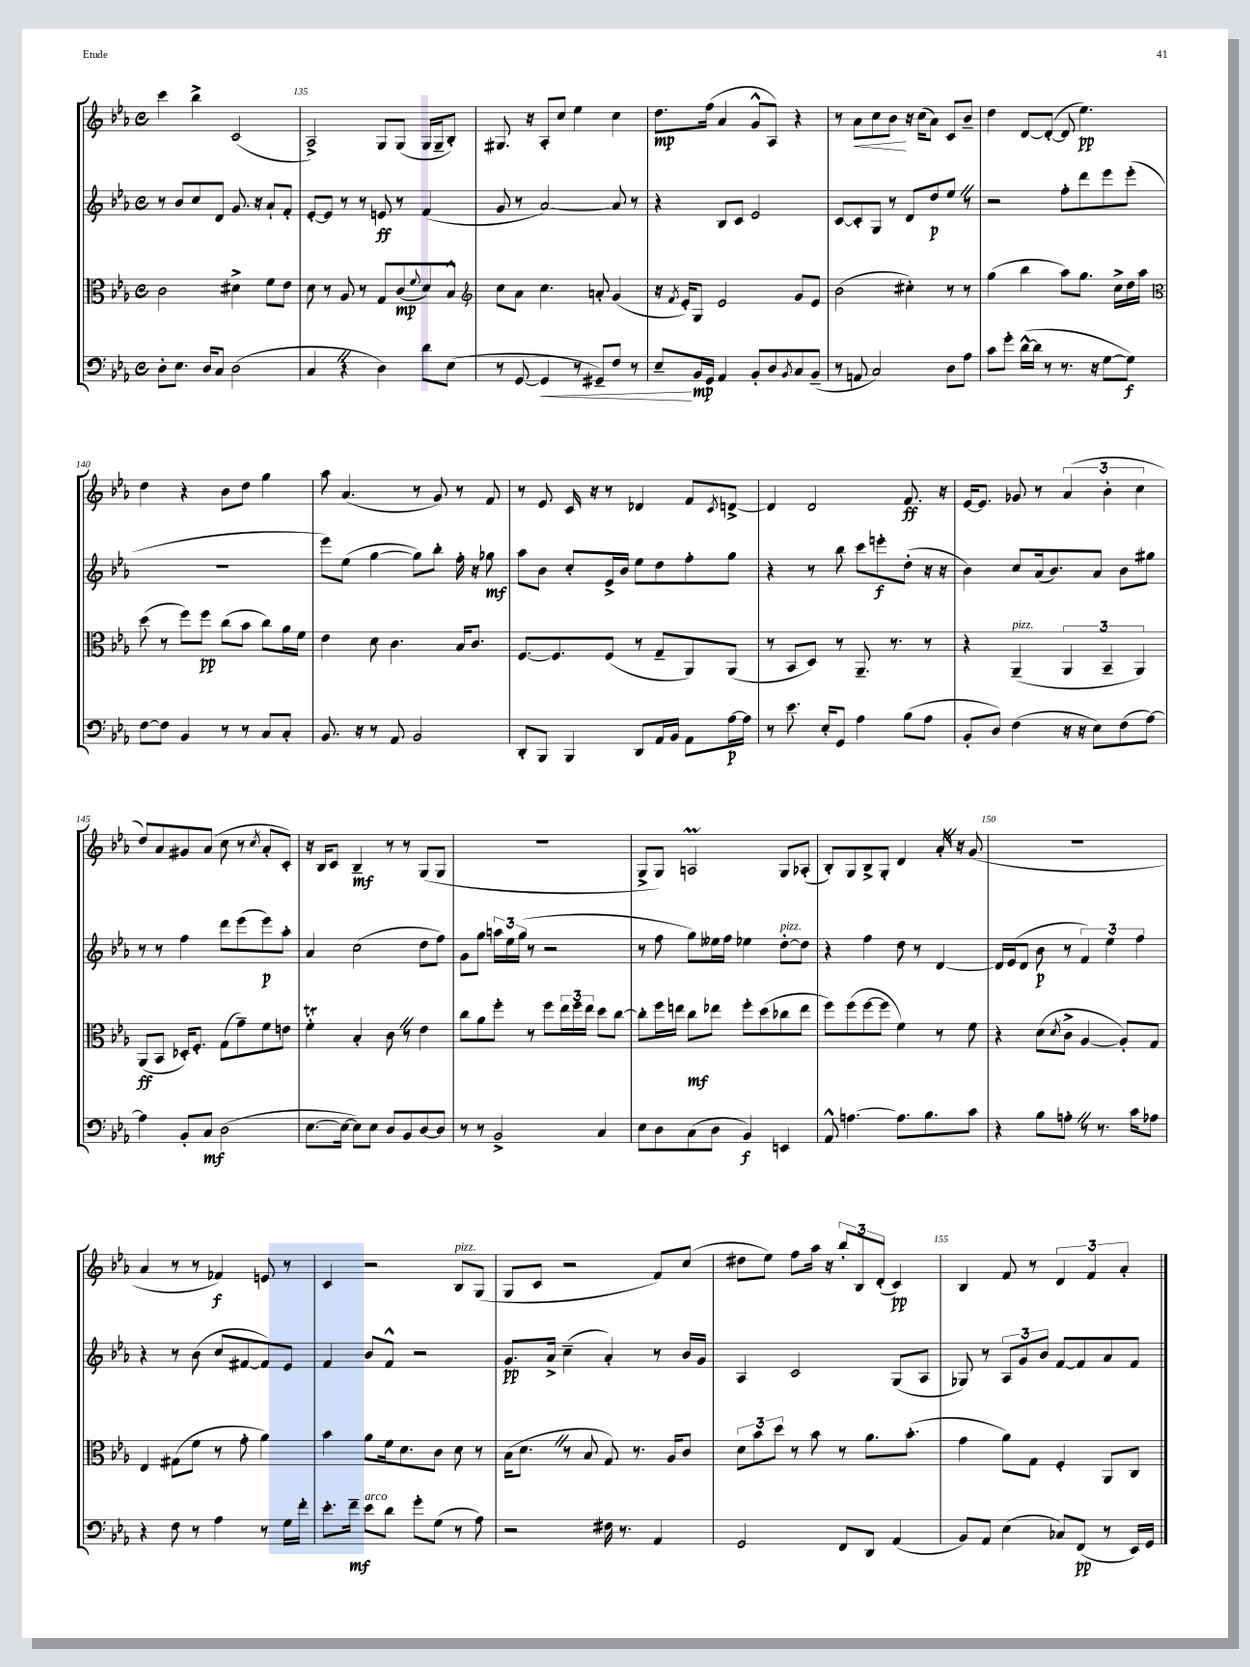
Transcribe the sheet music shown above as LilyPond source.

<<
\new StaffGroup <<
\new Staff = "s0" {
    \clef treble \key ees \major \defaultTimeSignature \time 4/4
    c'''4 bes''4-> c'2( |
    aes2->) g8 g8( g16 g16-- bes8-.) |
    gis8. r16 aes8-. c''8 ees''4 c''4 |
    d''8.\mp f''16( aes'4 g'8-^ aes8) r4 |
    r8 aes'8\< c''8 bes'8\! r16 c''16( aes'8) c'8 bes'8-- |
    d''4 d'8~ d'8~-.( d'8 ees''4.\pp) |
    d''4 r4 bes'8 d''8 g''4 |
    aes''8 aes'4.( r8 g'8) r8 f'8 |
    r8 ees'8 c'16 r16 r8 des'4 f'8 \acciaccatura { c'8 } d'8~-> |
    d'4 d'2 f'8.\ff r16 |
    ees'16~ ees'8. ges'8 r8 \tuplet 3/2 { aes'4( bes'4-. c''4 } |
    d''8) aes'8 gis'8 aes'8( c''8 r8 \acciaccatura { c''8 } aes'8-. c'8-.) |
    r16 bes16 c'8 bes4--\mf r8 r8 g8( g8 |
    r1 |
    g8-> g8) a2\prall g8 aes8-.( |
    bes8-.) g8 bes8-> g8-. d'4 aes'16-. \once \override BreathingSign.text = \markup { \musicglyph "scripts.caesura.straight" } \breathe r16 g'8( |
    r1 |
    aes'4 r8 r8 fes'4\f) e'8 r8 |
    c'4 r2 bes8^\markup { \italic "pizz." } g8( |
    g8 c'8 r2 f'8) c''8( |
    dis''8 ees''8) f''8 aes''16 r16 \tuplet 3/2 { bes''8-. bes8 d'8-.( } c'4\pp) |
    bes4 f'8 r8 \tuplet 3/2 { d'4 f'4 aes'4-. } \bar "|." |
}
\new Staff = "s1" {
    \clef treble \key ees \major \defaultTimeSignature \time 4/4
    r8 bes'8 c''8 d'8 g'8. r16 aes'8-! f'8-. |
    ees'8~-. ees'8 r8 r8 e'8\ff r8 f'4( |
    g'8 r8 aes'2~) aes'8 r8 |
    r4 bes8 c'8 ees'2 |
    c'8~ c'8-. g8 r8 d'8 d''8\p ees''8 \once \override BreathingSign.text = \markup { \musicglyph "scripts.caesura.straight" } \breathe r8 |
    r2 f''8-. d'''8 ees'''8 ees'''8-.( |
    r1 |
    ees'''8) ees''8( g''4~ g''8) bes''8-. f''16-. r16 ges''8\mf |
    aes''8 bes'8 c''8-. ees'16-> bes'16 ees''8 d''8 f''8-. g''8 |
    r4 r8 bes''8 c'''8 e'''8-.\f d''8-.( r16 r16 |
    bes'4) c''8 aes'16( bes'8.) aes'8 bes'8 gis''8 |
    r8 r8 f''4 d'''8 ees'''8( ees'''8\p) aes''8-. |
    aes'4 c''2( d''8 f''8) |
    g'8 g''8 \tuplet 3/2 { a''16 ees''16 g''16( } r8 r2 |
    r8 f''8 g''8) eeses''16 f''16 ees''4 d''8~-.^\markup { \italic "pizz." } d''8 |
    r4 f''4 d''8 r8 d'4~ |
    d'16 ees'16( d'8 bes'8\p r8 \tuplet 3/2 { f'4) ees''4 f''4 } |
    r4 r8 bes'8( c''8 fis'8~ fis'8) ees'8 |
    f'4 bes'8 f'8-^ r2 |
    g'8.\pp aes'16-> c''4--( aes'4-.) r8 bes'16 g'16 |
    aes4 c'2 g8( aes8 |
    ges8) r8 \tuplet 3/2 { aes8 g'8 bes'8 } f'8~ f'8 aes'8 f'8 \bar "|." |
}
\new Staff = "s2" {
    \clef alto \key ees \major \defaultTimeSignature \time 4/4
    c'2 dis'4-> f'8 ees'8 |
    d'8 r8 aes8 r8 g8 c'8\mp( \appoggiatura { f'8 } d'8) bes8-^ |
    \clef treble c''8 aes'8 c''4. a'8-. g'4( |
    r16 \acciaccatura { f'8 } ees'16-.) g8 ees'2 g'8 ees'8 |
    bes'2( cis''4-.) r8 r8 |
    g''4( bes''4 aes''8) g''8. c''16-> d''16 aes''16 |
    \clef alto d''8( r8 f''8) f''8\pp c''8( bes'8 c''8) aes'16 f'16 |
    ees'4 d'8 c'4. bes16 c'8. |
    f8.~ f8. f8( r8 g8-- aes,8) aes,8( |
    r8 bes,8 d8) r8 aes,8.-- r8. r8 |
    r4 aes,4--^\markup { \italic "pizz." }( \tuplet 3/2 { aes,4 bes,4-- aes,4) } |
    aes,8\ff( bes,8 des16-.) f8.-. g8( g'8--) f'8 e'8 |
    f'4-.\trill bes4-. c'8 \once \override BreathingSign.text = \markup { \musicglyph "scripts.caesura.straight" } \breathe r8 ees'4 |
    c''8 aes'8 f''8-. r8 f''8 \tuplet 3/2 { ees''16 f''16 ees''16 } d''8 c''8~ |
    c''8-. f''16 e''16 c''8\mf ees''8 f''8-. d''8( ces''8 ees''8 |
    f''8) f''8( f''8~ f''8 f'4) r8 f'8 |
    r4 d'8( \acciaccatura { d'8 } c'8-> aes4~ aes8-.) g8 |
    ees4 gis8( f'8 r8 g'8-. aes'4) |
    bes'4 aes'8 f'16 d'8. c'8 d'8 r8 |
    bes16( d'8. \once \override BreathingSign.text = \markup { \musicglyph "scripts.caesura.straight" } \breathe r8 bes8 g8) r8. aes16 c'8 |
    \tuplet 3/2 { d'8 bes'8 d''8 } r8 bes'8 r8 aes'8. bes'8.-.( |
    g'4 aes'8) g8 f4-. aes,8 c8 \bar "|." |
}
\new Staff = "s3" {
    \clef bass \key ees \major \defaultTimeSignature \time 4/4
    d8-. ees8. d16 c8 d2( |
    c4 \once \override BreathingSign.text = \markup { \musicglyph "scripts.caesura.straight" } \breathe r4 d4) d'8 ees8( |
    r8 g,8~ g,4\< r8 gis,8--) f8 r8 |
    ees8--\! bes,16\mp g,16 aes,4 bes,8-. d8 \acciaccatura { bes,8 } c8 bes,8--( |
    r8 a,8 c2) d8 aes8 |
    c'8 g'8-. d'16~-^( d'16 r8 r8. r16 g8~ g8\f) |
    f8~ f8 bes,4 r8 r8 c8 c8-. |
    bes,8. r16 r8 aes,8 bes,2 |
    d,8-. bes,,8 bes,,4 d,8 aes,16 bes,16 aes,8 aes16~\p aes16 |
    r8 ees'8. ees16-. g,8 aes4 bes8( aes8 |
    bes,8-. d8) f4( r16 r16 ees8) f8( aes8~) |
    aes4 bes,8-. c8\mf d2( |
    ees8.~ ees16~ ees8) ees8 d8 bes,8 d8~ d8 |
    r8 r8 bes,2-> c4 |
    ees8 d8 c8( d8 bes,4\f) e,4 |
    aes,8-^ a4.~ a8. bes8. c'8 |
    r4 bes8 a8-. \once \override BreathingSign.text = \markup { \musicglyph "scripts.caesura.straight" } \breathe r8 r8. c'16 aes8 |
    r4 f8 r8 aes4 r8 g16 f'16-. |
    ees'8.-. f'16--\mf ees'8^\markup { \italic "arco" } d'8 g'8-. g8( r8 aes8) |
    r2 fis16 r8. aes,4 |
    g,2 f,8 d,8 aes,4( |
    bes,8) aes,8 ees4( ces8) f,8\pp( r8 ees,16) g,16 \bar "|." |
}
>>
>>
\layout { \context { \Score currentBarNumber = #134 \override BarNumber.break-visibility = ##(#f #t #t) barNumberVisibility = #(every-nth-bar-number-visible 5) } }
